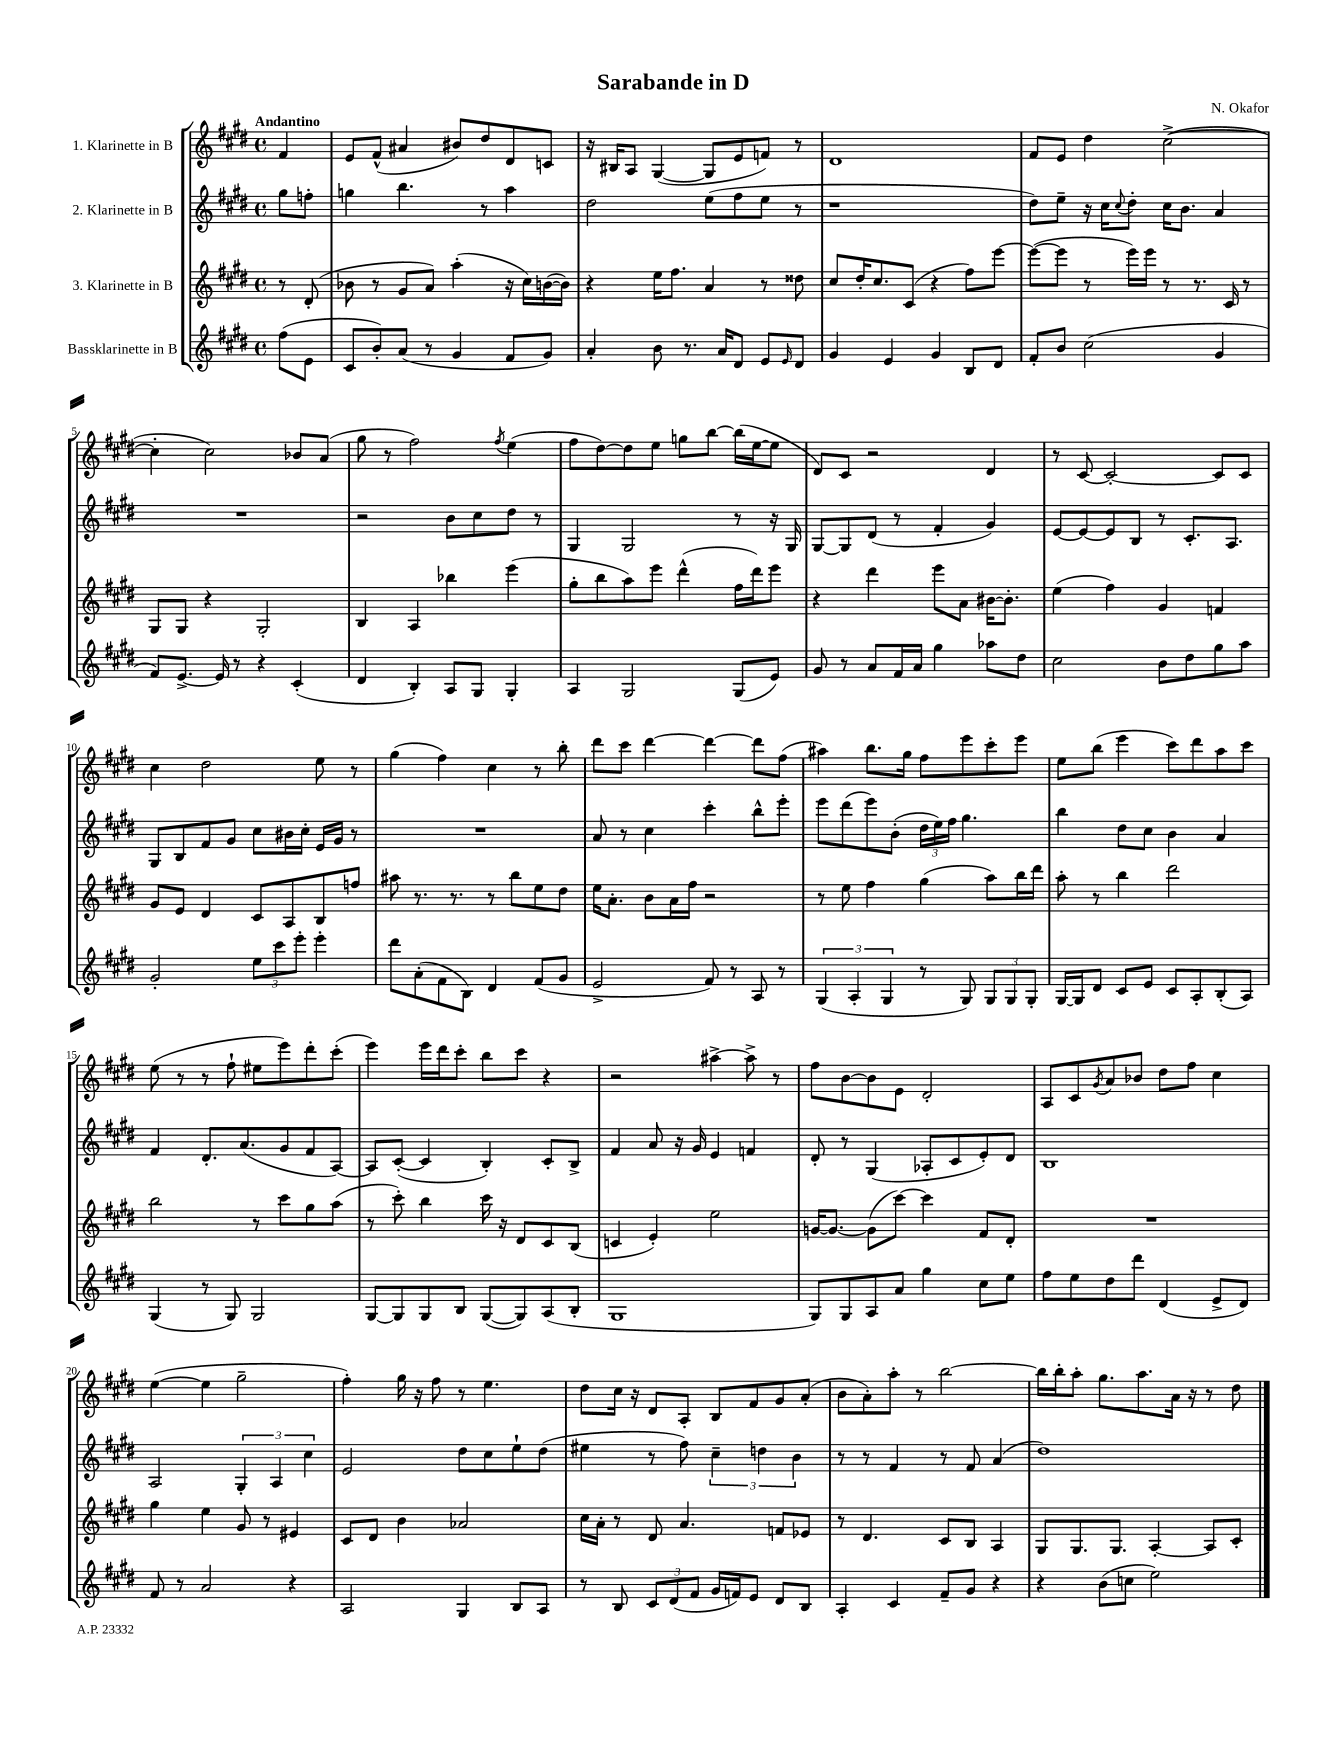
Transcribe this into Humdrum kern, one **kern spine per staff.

**kern	**kern	**kern	**kern
*staff4	*staff3	*staff2	*staff1
*clefG2	*clefG2	*clefG2	*clefG2
*k[f#c#g#d#]	*k[f#c#g#d#]	*k[f#c#g#d#]	*k[f#c#g#d#]
*M4/4	*M4/4	*M4/4	*M4/4
*met(c)	*met(c)	*met(c)	*met(c)
(8ff#\L	8r	8gg#\L	4f#/
8e\J	(8d#'/	8ff'\J	.
=	=	=	=
8c#/L	8b-\	4gg\	8e/L
8b'/)	8r	.	(8f#^^/J
(8a/J	8g#/L	4.bb\	4a#/
8r	8a/J)	.	.
4g#/	(4aa'\	.	8b#/L)
.	.	8r	8dd#/
8f#/L	16r	4aa\	8d#/
.	16cc#\LL)	.	.
8g#/J)	([16b\	.	8c/J
.	16b\]JJ)	.	.
=	=	=	=
4a'/	4r	2dd#\	16r
.	.	.	16B#/LK
.	.	.	8A/J
8b\	16ee\LK	.	([4G#/
.	8.ff#\J	.	.
8.r	.	.	.
.	4a/	(8ee\L	8G#/]L
16a/LK	.	.	.
8d#/J	.	8ff#\	8e/
8e/L	8r	8ee\J	8f/J)
16qqe/	.	.	.
8d#/J	8dd##\	8r	8r
=	=	=	=
4g#/	8cc#/L	1r	1d#
.	16dd#'/K	.	.
.	8.cc#/	.	.
4e/	.	.	.
.	(8c#/J	.	.
4g#/	4r	.	.
8B/L	8ff#\L)	.	.
8d#/J	[8eee\J	.	.
=	=	=	=
8f#'/L	(8eee\_L	8dd#\L)	8f#/L
8b/J	8eee\]J	8ee~\J	8e/J
(2cc#\	8r	16r	4dd#\
.	.	16cc#\LK	.
.	.	8qqcc#/	.
.	16eee\LL)	8dd#'\J	.
.	16eee\JJ	.	.
.	8r	16cc#\LK	([2cc#^\
.	.	8.b\J	.
.	8.r	.	.
4g#/	.	4a/	.
.	16c#/	.	.
.	8r	.	.
=	=	=	=
8f#/L)	8G#/L	1r	4cc#'\]
[8.e^/J	8G#/J	.	.
.	4r	.	2cc#\)
16e/]	.	.	.
8r	.	.	.
4r	2G#'/	.	.
(4c#'/	.	.	8b-/L
.	.	.	(8a/J
=	=	=	=
4d#/	4B/	2r	8gg#\
.	.	.	8r
4B'/)	4A/	.	2ff#\)
8A/L	4bb-\	8b\L	.
8G#/J	.	8cc#\	.
.	.	.	8qff#/
4G#'/	(4eee\	8dd#\J	(4ee\
.	.	8r	.
=	=	=	=
4A/	8gg#'\L	4G#/	8ff#\L
.	8bb\	.	[8dd#\)
2G#/	8aa\)	2G#/	8dd#\]
.	8eee\J	.	8ee\J
.	(4ddd#^^\	.	8gg\L
.	.	.	[8bb\J
(8G#/L	16ff#\LL	8r	(16bb\]LL
.	16ddd#\J)	.	[16ee\J
8e/J)	8eee\J	16r	8ee\]J
.	.	16G#/	.
=	=	=	=
8g#/	4r	[8G#/L	8d#/L)
8r	.	8G#/]	8c#/J
8a/L	4ddd#\	(8d#/J	2r
16f#/L	.	8r	.
16a/JJ	.	.	.
4gg#\	8eee\L	4f#'/	.
.	8a\J	.	.
8aa-\L	[16b#\LK	4g#/)	4d#/
.	8.b#'\]J	.	.
8dd#\J	.	.	.
=	=	=	=
2cc#\	(4ee\	[8e/L	8r
.	.	8e/_	[8c#/
.	4ff#\)	8e/]	2c#'/_
.	.	8B/J	.
8b\L	4g#/	8r	.
8dd#\	.	8.c#'/L	.
8gg#\	4f/	.	8c#/]L
.	.	8.A/J	.
8aa\J	.	.	8c#/J
=	=	=	=
2g#'/	8g#/L	8G#/L	4cc#\
.	8e/J	8B/	.
.	4d#/	8f#/	2dd#\
.	.	8g#/J	.
12ee\L	8c#/L	8cc#\L	.
12ccc#\	.	.	.
.	8A/	16b#\L	.
12eee'\J	.	.	.
.	.	16cc#'\JJ	.
4eee'\	8B/	16e/LL	8ee\
.	.	16g#/JJ	.
.	8ff/J	8r	8r
=	=	=	=
8ddd#\L	8aa#\	1r	(4gg#\
(8a'\	8.r	.	.
8f#\	.	.	4ff#\)
.	8.r	.	.
8B\J)	.	.	.
4d#/	8r	.	4cc#\
.	8bb\L	.	.
(8f#/L	8ee\	.	8r
8g#/J	8dd#\J	.	8bb'\
=	=	=	=
2e^/	16ee\LK	8a/	8ddd#\L
.	8.a'\J	.	.
.	.	8r	8ccc#\J
.	8b\L	4cc#\	[4ddd#\
.	16a\L	.	.
.	16ff#\JJ	.	.
8f#/)	2r	4ccc#'\	4ddd#\_
8r	.	.	.
8A/	.	8bb^^\L	8ddd#\]L
8r	.	8eee'\J	(8ff#\J
=	=	=	=
(6G#/	8r	8eee\L	4aa#\)
.	8ee\	(8ddd#\	.
6A'/	.	.	.
.	4ff#\	8eee\)	8.bb\L
6G#/	.	.	.
.	.	(8b'\J	.
.	.	.	16gg#\Jk
8r	(4gg#\	24dd#\LL	8ff#\L
.	.	24ee\)	.
.	.	24ff#\JJ	.
8G#/)	.	4.gg#\	8eee\
12G#/L	8aa\L)	.	8ccc#'\
12G#/	.	.	.
.	16bb\L	.	8eee\J
12G#'/J	.	.	.
.	16ddd#\JJ	.	.
=	=	=	=
[16G#/LL	8aa'\	4bb\	8ee\L
16G#/]J	.	.	.
8d#/J	8r	.	(8bb\J
8c#/L	4bb\	8dd#\L	4eee\
8e/J	.	8cc#\J	.
8c#/L	2ddd#\	4b\	8ccc#\L)
8A'/	.	.	8ddd#\
(8B'/	.	4a/	8aa\
8A/J)	.	.	8ccc#\J
=	=	=	=
(4G#/	2bb\	4f#/	(8ee\
.	.	.	8r
8r	.	8.d#'/L	8r
8G#/)	.	.	8ff#`\
.	.	(8.a/	.
2G#/	8r	.	8ee#\L
.	8ccc#\L	8g#/	8eee\)
.	8gg#\	8f#/	8ddd#'\
.	(8aa\J	[8A/J)	(8ccc#'\J
=	=	=	=
[8G#/L	8r	8A/]L	4eee\)
8G#/]	8ccc#'\)	([8c#'/J	.
8G#/	4bb\	4c#/]	16eee\LL
.	.	.	16ddd#\J
8B/J	.	.	8ccc#'\J
([8G#/L	16ccc#\	4B'/)	8bb\L
.	16r	.	.
8G#/])	8d#/L	.	8ccc#\J
(8A/	8c#/	8c#'/L	4r
8B'/J	(8B/J	8B^/J	.
=	=	=	=
1G#	4c/	4f#/	2r
.	4e'/)	8a/	.
.	.	16r	.
.	.	16g#/	.
.	2ee\	4e/	[4aa#^\
.	.	4f/	8aa#^\]
.	.	.	8r
=	=	=	=
8G#/L)	[16g/LK	8d#'/	8ff#\L
.	8.g/_J	.	.
8G#/	.	8r	[8b\
8A/	(8g\]L	(4G#/	8b\]
8a/J	[8ccc#\J)	.	8e\J
4gg#\	4ccc#\]	8A-'/L	2d#'/
.	.	8c#/	.
8cc#\L	8f#/L	8e'/)	.
8ee\J	8d#'/J	8d#/J	.
=	=	=	=
8ff#\L	1r	1B	8A/L
8ee\	.	.	8c#/
.	.	.	8qg#/
8dd#\	.	.	8a/
8ddd#\J	.	.	8b-/J
(4d#/	.	.	8dd#\L
.	.	.	8ff#\J
8e^/L	.	.	4cc#\
8d#/J)	.	.	.
=	=	=	=
8f#/	4gg#\	2A/	([4ee\
8r	.	.	.
2a/	4ee\	.	4ee\]
.	8g#/	6G#'/	2gg#~\
.	8r	.	.
.	.	6A/	.
4r	4e#/	.	.
.	.	6cc#\	.
=	=	=	=
2A/	8c#/L	2e/	4ff#'\)
.	8d#/J	.	.
.	4b\	.	16gg#\
.	.	.	16r
.	.	.	8ff#\
4G#/	2a-/	8dd#\L	8r
.	.	8cc#\	4.ee\
8B/L	.	8ee`\	.
8A/J	.	(8dd#\J	.
=	=	=	=
8r	16cc#\LL	4ee#\	8dd#\L
.	16a'\JJ	.	.
8B/	8r	.	16cc#\Jk
.	.	.	16r
12c#/L	8d#/	8r	8d#/L
(12d#/	.	.	.
.	4.a/	8ff#\)	8A'/J
12f#/J	.	.	.
16g#/LL	.	6cc#~\	8B/L
16f/J)	.	.	.
8e/J	.	.	8f#/
.	.	6dd\	.
8d#/L	8f/L	.	8g#/
.	.	6b\	.
8B/J	8e-/J	.	(8a'/J
=	=	=	=
4A'/	8r	8r	8b\L
.	4.d#/	8r	8a'\)
4c#/	.	4f#/	8aa'\J
.	.	.	8r
8f#~/L	8c#/L	8r	[2bb\
8g#/J	8B/J	8f#/	.
4r	4A/	(4a/	.
=	=	=	=
4r	8G#/L	1dd#)	16bb\]LL
.	.	.	16bb'\J
.	8.G#/	.	8aa'\J
(8b\L	.	.	8.gg#\L
.	8.G#/J	.	.
8cc\J	.	.	.
.	.	.	8.aa\
2ee\)	[4A'/	.	.
.	.	.	16a\Jk
.	.	.	16r
.	8A/]L	.	8r
.	8c#'/J	.	8dd#\
==	==	==	==
*-	*-	*-	*-
